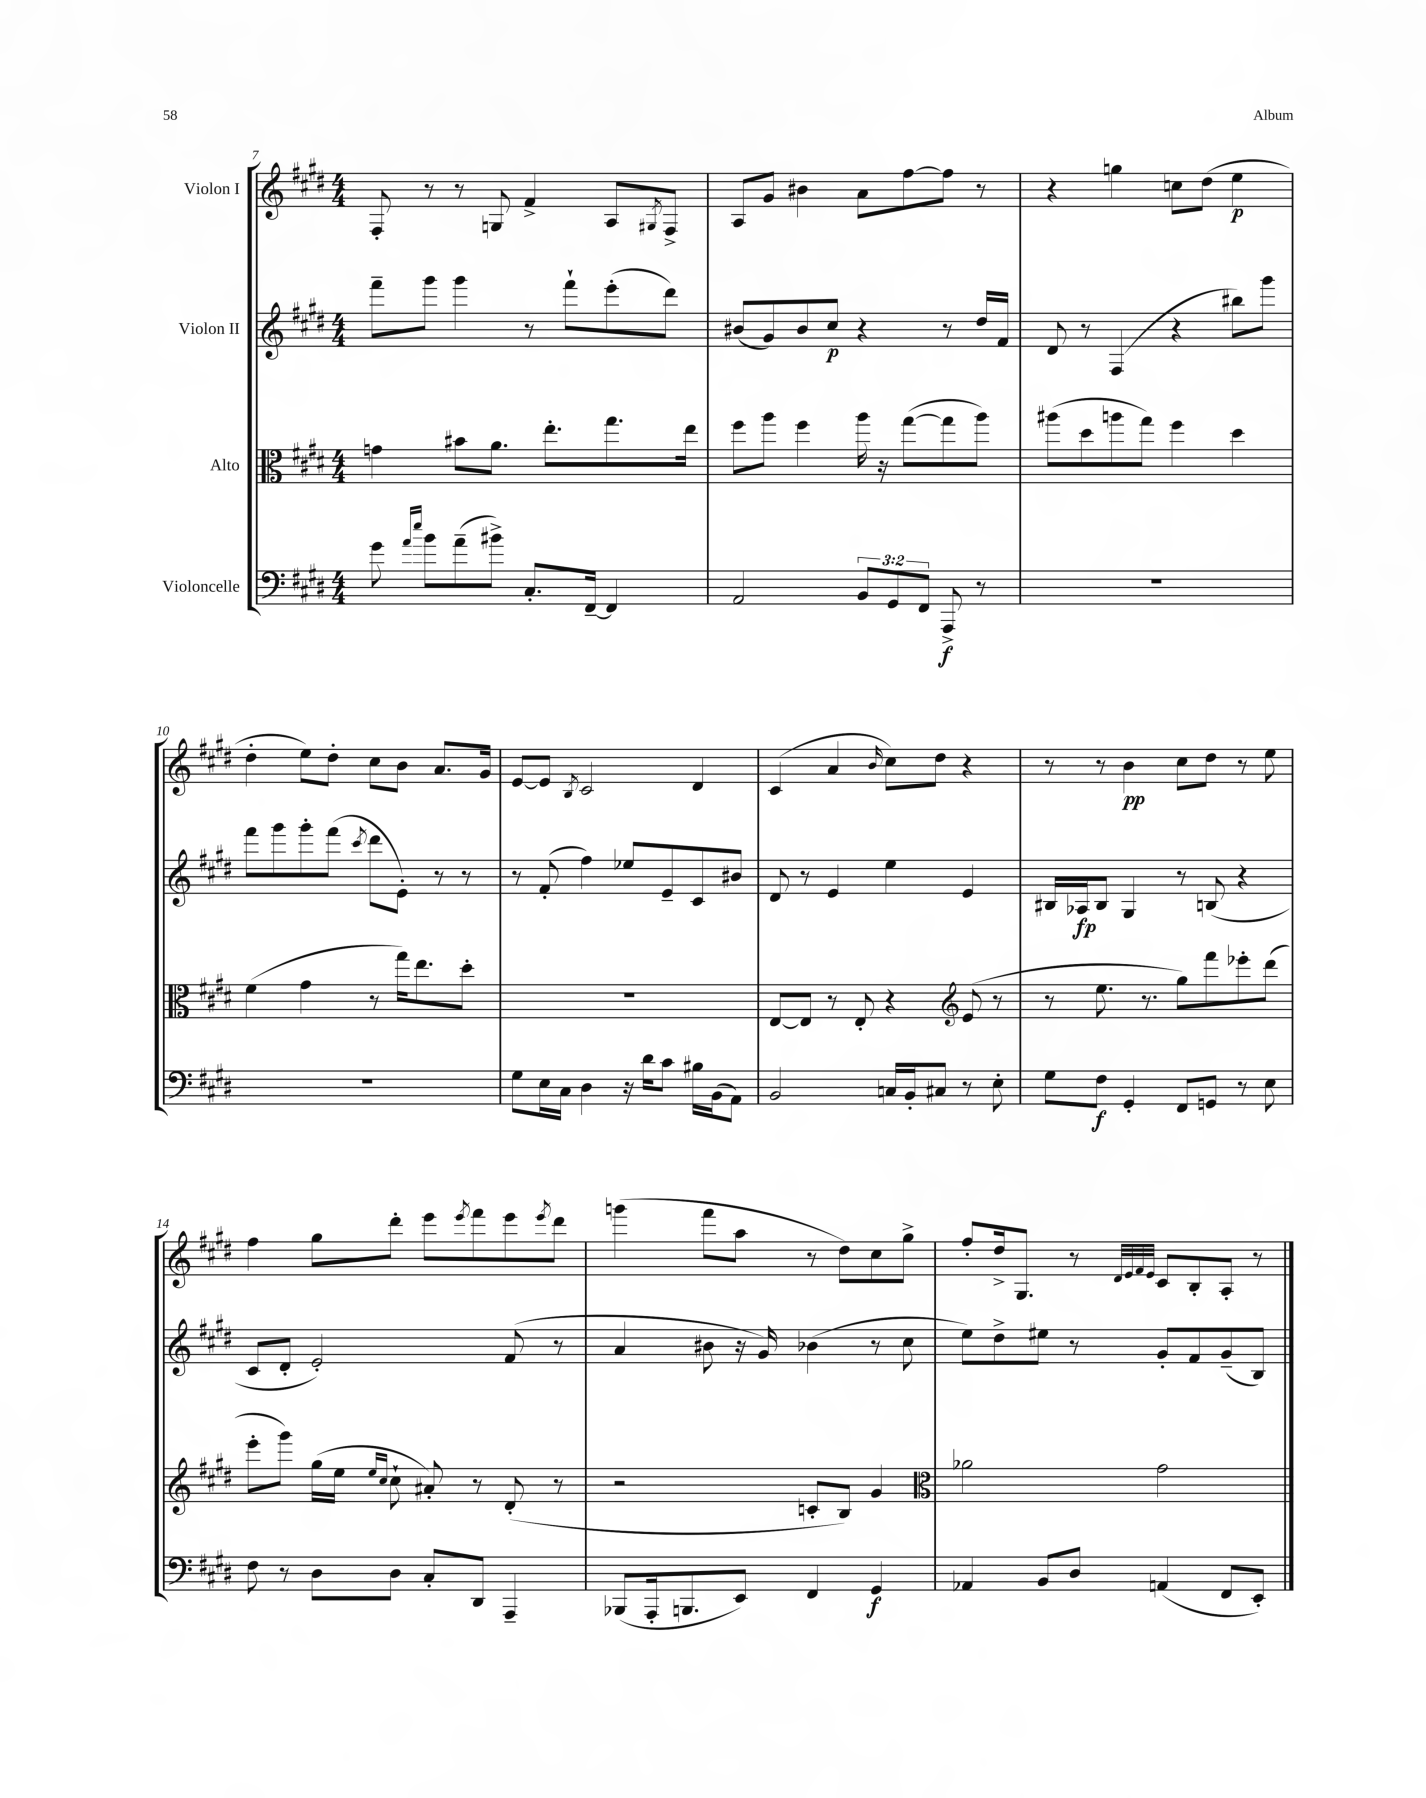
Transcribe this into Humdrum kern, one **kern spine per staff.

**kern	**kern	**kern	**kern
*staff4	*staff3	*staff2	*staff1
*clefF4	*clefC3	*clefG2	*clefG2
*k[f#c#g#d#]	*k[f#c#g#d#]	*k[f#c#g#d#]	*k[f#c#g#d#]
*M4/4	*M4/4	*M4/4	*M4/4
8g#	4g	8fff#~	8F#'
16qqa	.	.	.
16qqee	.	.	.
8b	.	8ggg#	8r
(8a~	8b#	4ggg#	8r
8b#^)	8.a	.	8G
8.C#'	.	8r	4f#^
.	8.ee'	.	.
.	.	8fff#`	.
[16FF#~	.	.	.
4FF#]	8.gg#	(8eee'	8A
.	.	.	8qG#
.	.	8ddd#)	8F#^
.	16ee	.	.
=	=	=	=
2AA	8ff#	(8b#	8A
.	8aa	8g#)	8g#
.	4ff#	8b#	4b#
.	.	8cc#	.
12BB	16aa	4r	8a
.	16r	.	.
12GG#	.	.	.
.	([8gg#	.	[8ff#
12FF#	.	.	.
8AAA^	8gg#]	8r	8ff#]
8r	8aa)	16dd#	8r
.	.	16f#	.
=	=	=	=
1r	(8aa#	8d#	4r
.	8dd#	8r	.
.	8aa	(4F#	4gg
.	8gg#)	.	.
.	4ff#	4r	8cc
.	.	.	(8dd#
.	4dd#	8bb#)	4ee
.	.	8ggg#	.
=	=	=	=
1r	(4f#	8fff#	4dd#'
.	.	8ggg#	.
.	4g#	8ggg#'	8ee)
.	.	(8fff#	8dd#'
.	.	8qccc#	.
.	8r	8ddd#	8cc#
.	16gg#)	8e')	8b
.	8.ee	.	.
.	.	8r	8.a
.	8dd#'	8r	.
.	.	.	16g#
=	=	=	=
8G#	1r	8r	[8e
16E	.	(8f#'	8e]
16C#	.	.	.
.	.	.	8qB
4D#	.	4ff#)	2c#
16r	.	8ee-	.
16d#	.	.	.
8c#	.	8e~	.
16B#	.	8c#	4d#
(16BB	.	.	.
8AA)	.	8b#	.
=	=	=	=
2BB	[8E	8d#	(4c#
.	8E]	8r	.
.	8r	4e	4a
.	8E'	.	.
.	.	.	16qqb
16C	4r	4ee	8cc#)
16BB'	.	.	.
8C#	.	.	8dd#
*	*clefG2	*	*
8r	(8e	4e	4r
8E'	8r	.	.
=	=	=	=
8G#	8r	16B#	8r
.	.	16A-	.
8F#	8.ee	8B#	8r
4GG#'	.	4G#	4b
.	8.r	.	.
8FF#	8gg#)	8r	8cc#
8GG	8fff#	(8B	8dd#
8r	8eee-'	4r	8r
8E	(8ddd#	.	8ee
=	=	=	=
8F#	8eee'	8c#	4ff#
8r	8ggg#)	8d#'	.
8D#	(16gg#	2e')	8gg#
.	16ee	.	.
.	16qqee	.	.
.	16qqcc#	.	.
8D#	8cc#`	.	8ddd#'
8C#'	8a#')	.	8eee
.	.	.	8qeee
8DD#	8r	.	8fff#
4AAA~	(8d#'	(8f#	8eee
.	.	.	8qeee
.	8r	8r	8ddd#
=	=	=	=
(8BBB-	2r	4a	(4ggg
16AAA'	.	.	.
8.BBB	.	.	.
.	.	8b#	8fff#
8EE)	.	16r	8aa
.	.	16g#)	.
4FF#	8c'	(4b-	8r
.	8B)	.	8dd#)
4GG#	4g#	8r	8cc#
.	.	8cc#	8gg#^
=	=	=	=
*	*clefC3	*	*
4AA-	2a-	8ee)	8ff#'
.	.	8dd#^	16dd#^
.	.	.	8.G#
8BB	.	8ee#	.
8D#	.	8r	8r
.	.	.	32qqd#
.	.	.	32qqe
.	.	.	32qqf#
.	.	.	32qqe
(4AA	2g#	8g#'	8c#
.	.	8f#	8B'
8FF#	.	(8g#~	8A'
8EE')	.	8B)	8r
==	==	==	==
*-	*-	*-	*-
